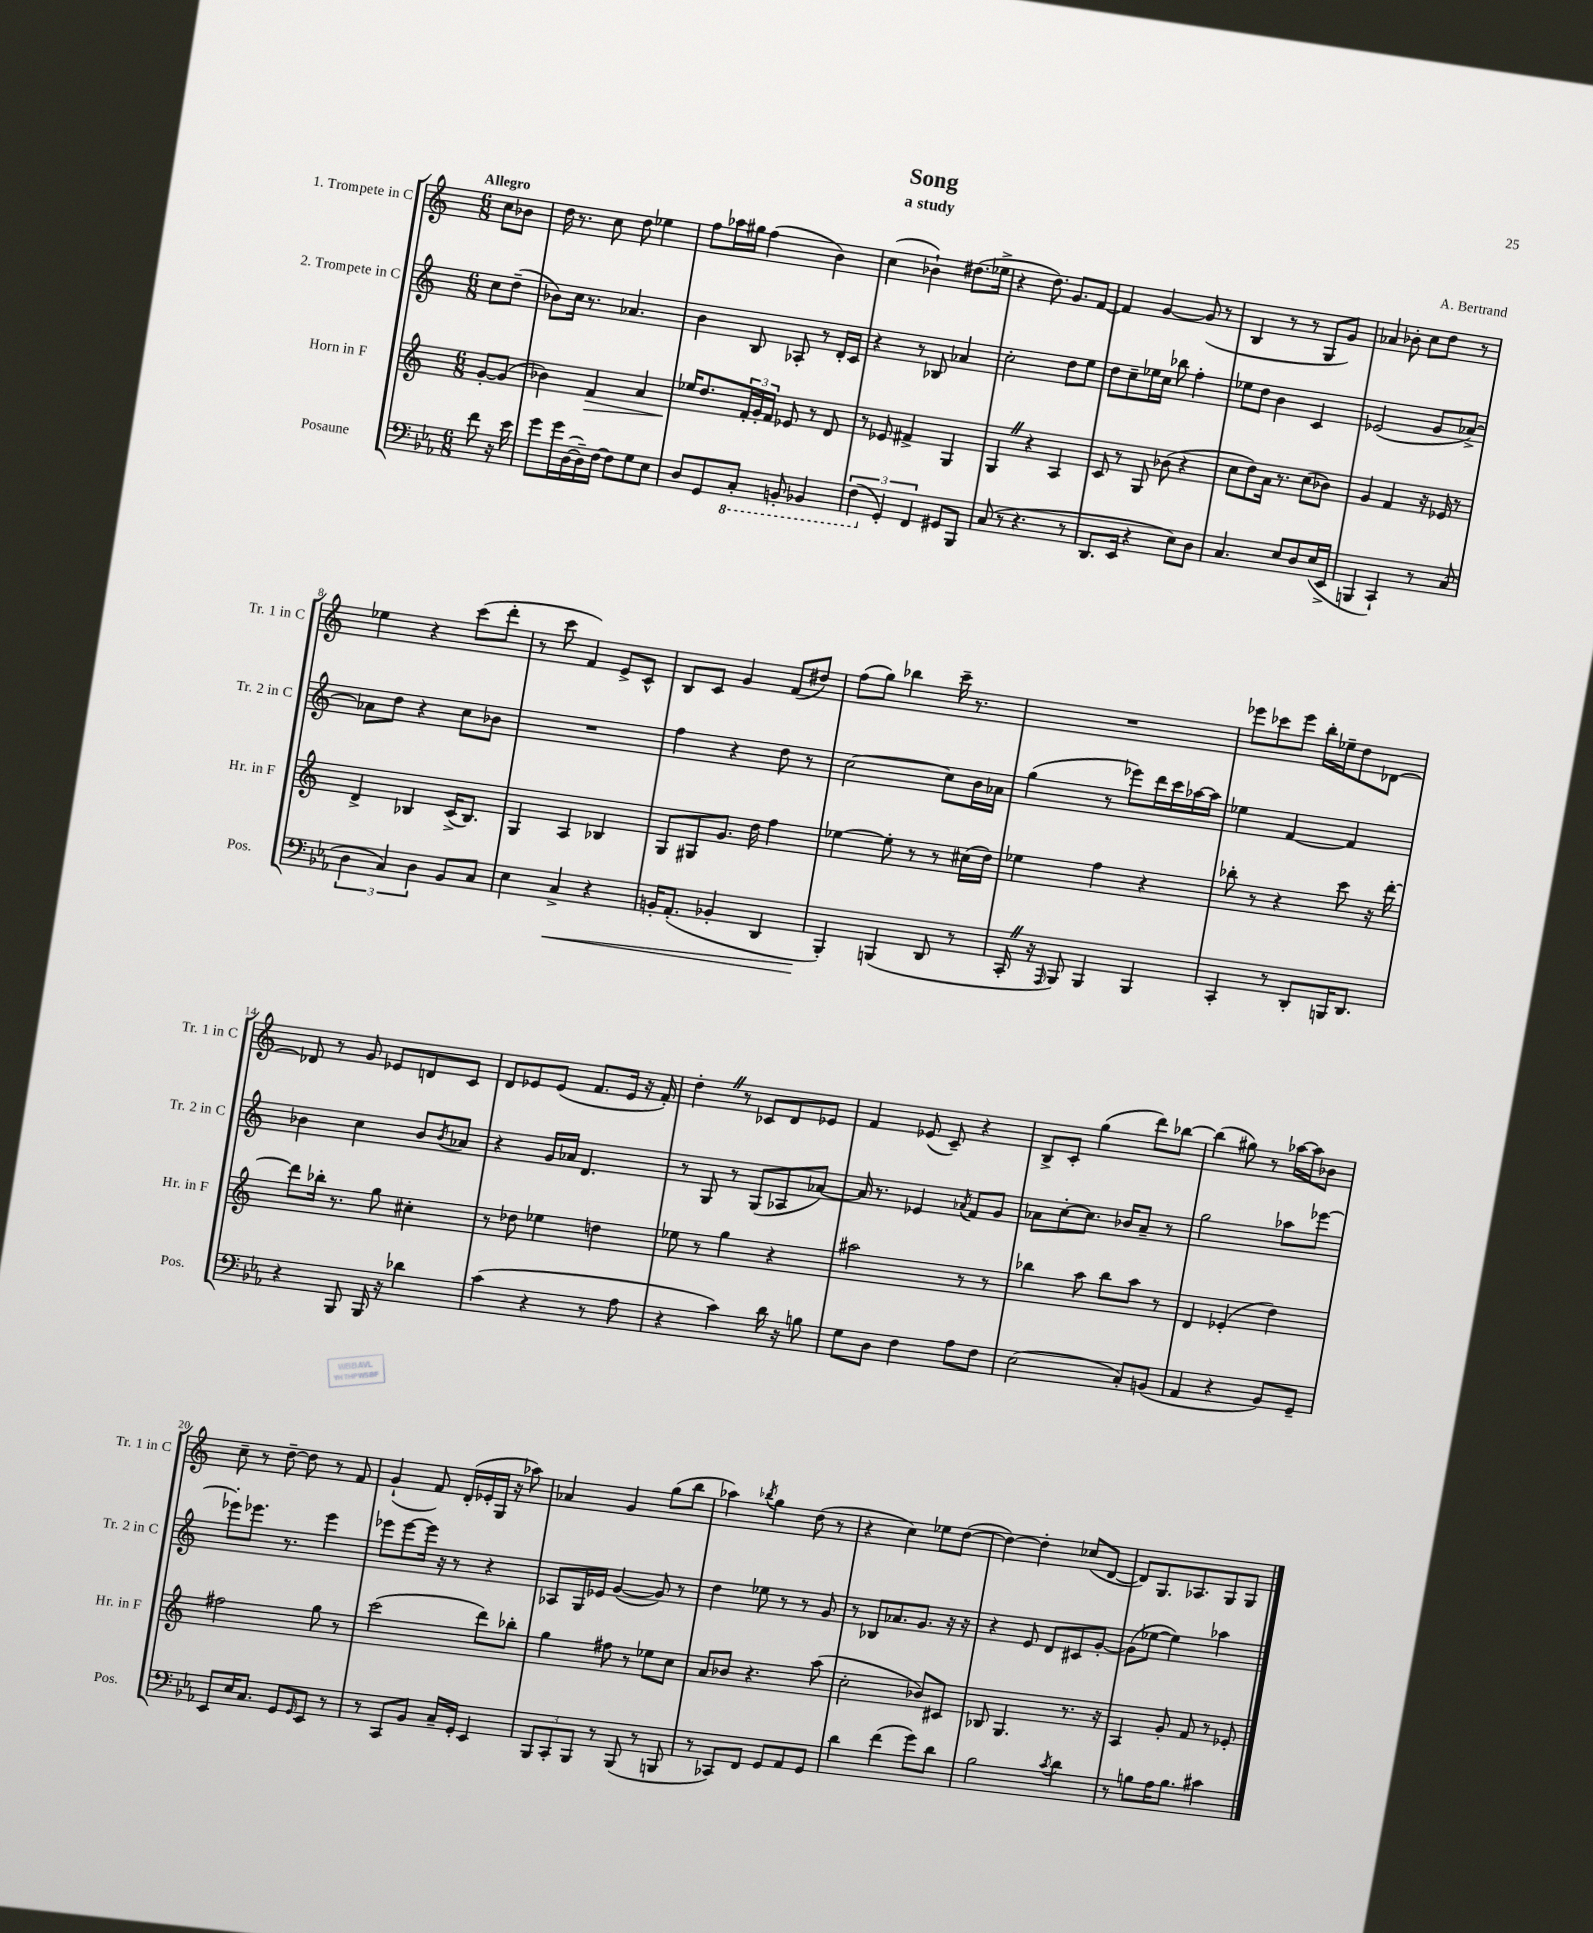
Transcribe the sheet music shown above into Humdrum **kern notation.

**kern	**dynam	**kern	**dynam	**kern	**kern
*part4	*part4	*part3	*part3	*part2	*part1
*staff4	*staff4	*staff3	*staff3	*staff2	*staff1
*I"Posaune	*	*I"Horn in F	*	*I"2. Trompete in C	*I"1. Trompete in C
*I'Pos.	*	*I'Hr. in F	*	*I'Tr. 2 in C	*I'Tr. 1 in C
*clefF4	*	*clefG2	*	*clefG2	*clefG2
*k[b-e-a-]	*	*k[]	*	*k[]	*k[]
*M6/8	*	*M6/8	*	*M6/8	*M6/8
=	=	=	=	=	=
!	!	!	!	!	!LO:TX:a:B:t=Allegro
8f\	.	[8g'/L	.	8cc\L	8cc\L
16r	.	(8g/J]	.	(8dd~\J	8b-X\J
16e-\	.	.	.	.	.
=1	=1	=1	=1	=1	=1
8g\L	.	4b-X\)	.	8b-X\L)	16dd\
.	.	.	.	.	8.r
16g\L	.	.	.	16cc\Jk	.
([16D\	.	.	.	8.r	.
!	!	!	!LO:HP:b	!	!
16D~\])	.	4f/	>	.	8cc\
[16F\JJ	.	.	.	.	.
8F\L]	.	.	.	4.a-X/	8dd\
8G\	.	4a/	.	.	4ee-X\
8E-\J	.	.	.	.	.
=2	=2	=2	=2	=2	=2
8D/L	.	16ee-X/KL	.	4b\	8ff\L
.	.	8.dd/	]	.	.
8GG/	.	.	.	.	16aa-X\L
.	.	.	.	.	16gg#X\JJ
*8ba	*	*	*	*	*
8CC'/J	.	24f'/L	.	8B/	(4ff\
.	.	24g'/	.	.	.
.	.	24f/JJ	.	.	.
8BBBn'/	.	8e-X/	.	8A-X'/	.
4BBB-X/	.	8r	.	8r	4b\)
.	.	8d/	.	16d'/LL	.
.	.	.	.	16c/JJ	.
=3	=3	=3	=3	=3	=3
(6FF\	.	8r	.	4r	(4cc\
.	.	8e-X/	.	.	.
*X8ba	*	*	*	*	*
6GG'/)	.	.	.	.	.
.	.	4f#X^/	.	8r	4b-X`\)
6FF/	.	.	.	.	.
.	.	.	.	8B-X/	.
8GG#X/L	.	4G/	.	4a-X/	(8.dd#X\L
8BBB-/J	.	.	.	.	.
.	.	.	.	.	16ee-X^\Jk
=4	=4	=4	=4	=4	=4
(8C/	.	4GZ/	.	2cc'\	4r
8r	.	.	.	.	.
4.r	.	4r	.	.	8.dd\)
.	.	.	.	.	8.g/L
.	.	4A/	.	8dd\L	.
8r	.	.	.	8ee\J	[8f/J
=5	=5	=5	=5	=5	=5
8.DD/L	.	8c/	.	8dd\L	4f/]
.	.	8r	.	8cc~\	.
16EE-/Jk	.	.	.	.	.
4r	.	8G/	.	16ee-X\L	[4g/
.	.	.	.	16cc\JJ	.
.	.	(8b-X\	.	8bb-X\	.
8E-\L)	.	4r	.	4ff'\	(8g/]
8D\J	.	.	.	.	8r
=6	=6	=6	=6	=6	=6
4.C/	.	8cc\L	.	8ee-X\L	4B/
.	.	8dd\)	.	8dd\J	.
.	.	16a\Jk	.	4b\	8r
.	.	8.r	.	.	.
8E-/L	.	.	.	.	8r
8D/	.	(8cc\L	.	4c/	8G/L
(16E-/L	.	8b-X\J)	.	.	8g/J)
16EE-^/JJ	.	.	.	.	.
=7	=7	=7	=7	=7	=7
4BBBn/	.	4g/	.	(2e-X/	4a-X/
4CC`/)	.	4f/	.	.	8b-X'\
.	.	.	.	.	8cc\L
8r	.	16r	.	8g/L	8dd\J
.	.	16e-X/	.	.	.
(8C/	.	8r	.	[8a-X^/J)	8r
!!LO:LB:g=z
=8	=8	=8	=8	=8	=8
6D\	.	4d^/	.	8a-X\L]	4ee-X\
.	.	.	.	8dd\J	.
6C/)	.	.	.	.	.
.	.	4B-X/	.	4r	4r
6D\	.	.	.	.	.
8BB-/L	.	(16c^/KL	.	8cc\L	(8ccc\L
.	.	8.B-/J)	.	.	.
8C/J	.	.	.	8b-X\J	8ddd'\J
=9	=9	=9	=9	=9	=9
4E-\	.	4G/	.	2.r	8r
.	.	.	.	.	8ccc\
!	!LO:HP:b	!	!	!	!
4C^/	<	4A/	.	.	4f/)
4r	.	4B-X/	.	.	8e^/L
.	.	.	.	.	8c^^/J
=10	=10	=10	=10	=10	=10
16BBn'/KL	.	8G/L	.	4ff\	8B/L
(8.AA-'/J	.	.	.	.	.
.	.	8G#X/	.	.	8c/J
4BB-X'/	.	8.g/J	.	4r	4g/
.	.	16dd\	.	.	.
4DD/	.	4ff\	.	8dd\	(8f/L
.	.	.	.	8r	8dd#X/J)
=11	=11	=11	=11	=11	=11
4BBB-'/)	.	[4ee-X\	.	[2cc\	(8ff\L
.	.	.	.	.	8gg\J)
(4BBBn/	[	8ee-'\]	.	.	4bb-X\
.	.	8r	.	.	.
8DD/	.	8r	.	8cc\L]	16ccc~\
.	.	.	.	.	8.r
8r	.	(16cc#X\LL	.	16b\L	.
.	.	16dd\JJ)	.	16a-X\JJ	.
=12	=12	=12	=12	=12	=12
16CC'Z/	.	4ee-X\	.	(4gg\	2.r
16r	.	.	.	.	.
16qqAAA-/	.	.	.	.	.
8BBB-/)	.	.	.	.	.
4BBB-/	.	4ff\	.	8r	.
.	.	.	.	8eee-X\L)	.
4BBB-/	.	4r	.	16ddd\L	.
.	.	.	.	16ccc\	.
.	.	.	.	[16aa-X\	.
.	.	.	.	16aa-\JJ]	.
=13	=13	=13	=13	=13	=13
4CC'/	.	8bb-X'\	.	4ee-X\	8eee-X\L
.	.	8r	.	.	8ccc-X\
8r	.	4r	.	[4f/	8eee-\J
8DD'/L	.	.	.	.	16bb'\LL
.	.	.	.	.	16ee-X~\J
16BBBn/K	.	8ccc\	.	4f/]	8dd\
8.DD/J	.	.	.	.	.
.	.	16r	.	.	[8d-X\J
.	.	[16ddd'\	.	.	.
!!LO:LB:g=z
=14	=14	=14	=14	=14	=14
4r	.	8ddd\L]	.	4b-X\	8d-X/]
.	.	16bb-X'\Jk	.	.	8r
.	.	8.r	.	.	.
8BBB-/	.	.	.	4cc\	8g/
16BBB-/	.	8gg\	.	.	8e-X/L
16r	.	.	.	.	.
4d-X\	.	4cc#X'\	.	8b-/L	8dn/
.	.	.	.	8qb-/	.
.	.	.	.	8a-X/J	8c/J
=15	=15	=15	=15	=15	=15
(4c\	.	8r	.	4r	8d/L
.	.	8dd-X\	.	.	8e-X/
4r	.	4ee-X\	.	16g/LL	(8e-/J
.	.	.	.	16a-X/JJ	.
.	.	.	.	4.d/	8.f/L
8r	.	4ddn\	.	.	.
.	.	.	.	.	16e-/Jk
8A-\	.	.	.	.	16r
.	.	.	.	.	16f'/)
=16	=16	=16	=16	=16	=16
4r	.	8ee-X\	.	8r	4dd'Z\
.	.	8r	.	8G/	.
4c\)	.	4gg\	.	8r	8r
.	.	.	.	(8G/L	8c-X/L
16d\	.	4r	.	8A-X/	8d/
16r	.	.	.	.	.
8Bn\	.	.	.	[8a-X/J)	8e-X/J
=17	=17	=17	=17	=17	=17
8G\L	.	2aa#X\	.	16a-/]	4f/
.	.	.	.	8.r	.
8D\J	.	.	.	.	.
4F\	.	.	.	4e-X/	(8e-X/
.	.	.	.	.	8c~/)
.	.	.	.	8qa-X/	.
8A-\L	.	8r	.	8f/L	4r
8F\J	.	8r	.	8g/J	.
=18	=18	=18	=18	=18	=18
(2E-\	.	4bb-X\	.	8a-X\L	8B^/L
.	.	.	.	[8cc'\	8c'/J
.	.	8aa\	.	8.cc\J]	(4gg\
.	.	8bb-\L	.	.	.
.	.	.	.	16b-X/KL	.
8C'/L)	.	8aa\J	.	8a-~/J	8ddd\L)
(8BBn/J	.	8r	.	8r	[8bb-X\J
=19	=19	=19	=19	=19	=19
4AA-/	.	4d/	.	2gg\	(4bb-\]
4r	.	(4e-X'/	.	.	8gg#X\)
.	.	.	.	.	8r
8BB-/L)	.	4dd\)	.	8aa-X\L	[16aa-X\LL
.	.	.	.	.	16aa-\J]
8GG~/J	.	.	.	[8eee-X\J	8b-X\J
!!LO:LB:g=z
=20	=20	=20	=20	=20	=20
8EE-/L	.	2ff#X\	.	8eee-X'\L]	8cc~\
16E-/K	.	.	.	8.eee-X\J	8r
8.C/J	.	.	.	.	.
.	.	.	.	.	[8dd~\
.	.	.	.	8.r	.
8GG/L	.	.	.	.	8dd\]
16qqGG/	.	.	.	.	.
8EE-/J	.	8gg\	.	4eee-\	8r
8r	.	8r	.	.	8f/
=21	=21	=21	=21	=21	=21
8r	.	(2ccc\	.	8eee-X\L	(4g`/
8CC/L	.	.	.	[8eee-\	.
8BB-/J	.	.	.	16eee-\Jk]	8f/)
.	.	.	.	16r	.
16C~/LL	.	.	.	8r	(16d'/LL
16GG'/JJ	.	.	.	.	16e-X'/
4EE-/	.	8ddd\L)	.	4r	16G/JJ
.	.	.	.	.	16r
.	.	8bb-X'\J	.	.	8aa-X\)
=22	=22	=22	=22	=22	=22
12BBB-/L	.	4gg\	.	8A-X/L	4a-X/
12CC'/	.	.	.	.	.
.	.	.	.	16G/L	.
12BBB-/J	.	.	.	.	.
.	.	.	.	16e-X/JJ	.
8r	.	8ff#X\	.	([4g/	4g/
(8BBB-/	.	8r	.	.	.
8r	.	8ee-X\L	.	8g/])	(8gg\L
8BBBn/	.	8cc\J	.	8r	8bb\J
=23	=23	=23	=23	=23	=23
8r	.	8a/L	.	4dd\	4aa-X\)
8CC-X/L)	.	8b-X/J	.	.	.
.	.	.	.	.	8qbb-X/
8FF/J	.	4.r	.	8ee-X\	4gg\
8GG/L	.	.	.	8r	.
8AA-/	.	.	.	8r	(8dd\
8GG/J	.	(8aa\	.	8g/	8r
=24	=24	=24	=24	=24	=24
4d\	.	2cc'\	.	8r	4r
.	.	.	.	8B-X/L	.
(4f\	.	.	.	8.a-X/	4cc\)
.	.	.	.	8.g/J	.
8g\L)	.	8b-X/L)	.	.	8ee-X\L
8d\J	.	8c#X/J	.	16r	([8dd\J
.	.	.	.	16r	.
=25	=25	=25	=25	=25	=25
2B-\	.	8B-X/	.	4r	4dd\_)
.	.	4.G/	.	.	.
.	.	.	.	8e/	4dd'\]
.	.	.	.	8d/L	.
8qc/	.	.	.	.	.
4d\	.	8.r	.	8c#X/	(8cc-X/L
.	.	.	.	[8g'/J	[8d/J
.	.	16r	.	.	.
=26	=26	=26	=26	=26	=26
8r	.	4A/	.	(8g\L]	8d/L])
8Bn\L	.	.	.	[8ee-X\J	8.G/
16A-\K	.	8g'/	.	4ee-\])	.
8.B\J	.	.	.	.	8.A-X/
.	.	8f/	.	.	.
4c#X\	.	8r	.	4aa-X\	8G/
.	.	8e-X'/	.	.	8G/J
==	==	==	==	==	==
*-	*-	*-	*-	*-	*-
